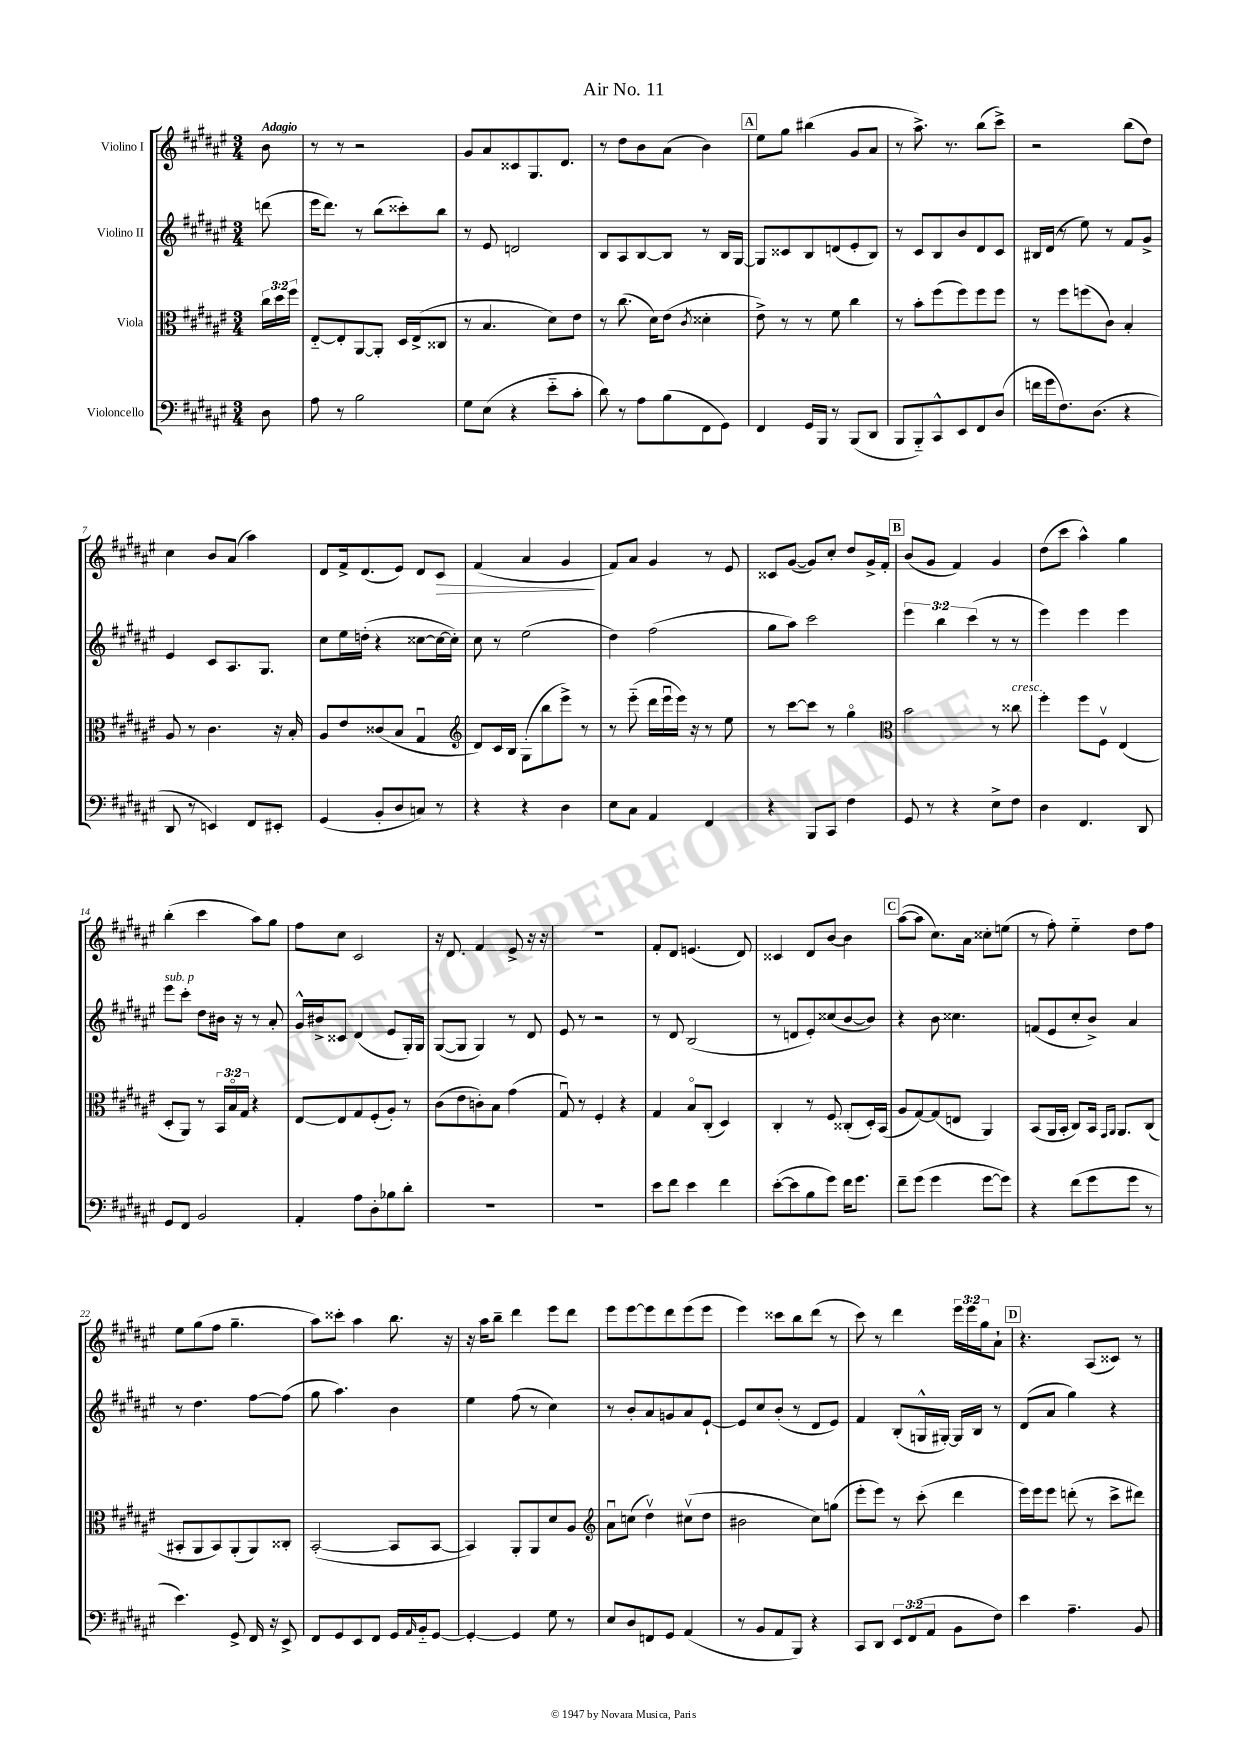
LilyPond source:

\header { title = "Air No. 11" }
<<
\new StaffGroup <<
\new Staff = "s0" \with { instrumentName = "Violino I" } {
    \clef treble \key fis \major \numericTimeSignature \time 3/4 \override Staff.TupletNumber.text = #tuplet-number::calc-fraction-text \partial 8 \tempo "Adagio"
    b'8 |
    r8 r8 r2 |
    gis'8 ais'8 cisis'8 gis8. dis'8. |
    r8 dis''8 b'8 ais'8( b'4) |
    \mark \markup { \box "A" } eis''8 gis''8 bis''4( gis'8 ais'8 |
    r8 ais''8.->) r8. b''8( cis'''8->) |
    r2 b''8( dis''8) |
    cis''4 b'8 ais'8( ais''4) |
    dis'8 fis'16-> dis'8.( eis'8) dis'8 cis'8\> |
    fis'4( ais'4 gis'4\! |
    fis'8) ais'8 gis'4 r8 eis'8 |
    cisis'8 gis'8~( gis'8) cis''8-. dis''8 gis'16-> fis'16-. |
    \mark \markup { \box "B" } b'8( gis'8 fis'4) gis'4 |
    dis''8( cis'''8 ais''4-^) gis''4 |
    b''4-.( cis'''4 ais''8) gis''8 |
    fis''8 cis''8 cis'2 |
    r16 dis'8. fis'4 eis'8-> r16 r16 |
    R2. |
    fis'8-. dis'8 e'4.( dis'8) |
    cisis'4 dis'8 b'8~ b'4 |
    \mark \markup { \box "C" } ais''8~( ais''8 cis''8.) ais'16 cisis''8-. e''8( |
    r8 fis''8-.) eis''4-_ dis''8 fis''8 |
    eis''8 gis''8( fis''8 gis''4.-- |
    ais''8) cisis'''8-. ais''4 b''8. r16 |
    r16 ais''16 b''8-- dis'''4 eis'''8 dis'''8 |
    eis'''8 eis'''8~ eis'''8 dis'''8 eis'''8( eis'''8 |
    eis'''4) cisis'''8 b''8 dis'''8( r8 |
    cis'''8) r8 dis'''4 \tuplet 3/2 { eis'''16 eis'''16 gis''16 } ais'8-! |
    \mark \markup { \box "D" } r4. ais8( cisis'8) r8 \bar "|." |
}
\new Staff = "s1" \with { instrumentName = "Violino II" } {
    \clef treble \key fis \major \numericTimeSignature \time 3/4 \override Staff.TupletNumber.text = #tuplet-number::calc-fraction-text \partial 8
    d'''8( |
    eis'''16 dis'''8.) r8 b''8( cisis'''8-.) b''8 |
    r8 eis'8 d'2 |
    b8 ais8 b8~ b8 r8 b16 gis16~ |
    \mark \markup { \box "A" } gis8 cisis'8 b8 d'8( eis'8-. b8) |
    r8 cis'8 b8 b'8 dis'8 cis'8 |
    bis16 dis'16( r8 eis''8) r8 fis'8 gis'8-> |
    eis'4 cis'8 ais8. gis8. |
    cis''8 eis''16 d''16-.( r4 cisis''8~ cisis''16~ cisis''16-.) |
    cis''8 r8 eis''2( |
    dis''4) fis''2( |
    gis''8 ais''8) cis'''2 |
    \mark \markup { \box "B" } \tuplet 3/2 { eis'''4 b''4 cis'''4( } r8 r8 |
    eis'''4) eis'''4 eis'''4 |
    eis'''8^\markup { \italic "sub. p" } cis'''8-. dis''8 bis'16 r16 r8 ais'8-. |
    gis'16-^ bis'16-> cisis'8 dis'4( eis'8 gis16-.) gis16 |
    gis8~( gis8 gis4) r8 dis'8 |
    eis'8 r8 r2 |
    r8 dis'8 b2( |
    r8 d'8 eis'8-.) cisis''8( b'8~ b'8) |
    \mark \markup { \box "C" } r4 b'8 cisis''4. |
    f'8( eis'8 cis''8-. b'8->) ais'4 |
    r8 dis''4. fis''8~ fis''8( |
    gis''8 ais''4.) b'4 |
    eis''4 fis''8( r8 cis''4) |
    r8 b'8-. ais'8 g'8 ais'8 eis'8~-! |
    eis'8 cis''8 b'8-.( r8 dis'8 eis'8) |
    fis'4 b8-.( g16-^ gis16~-.) gis16 b16 r8 |
    \mark \markup { \box "D" } dis'8( ais'8 gis''4) r4 \bar "|." |
}
\new Staff = "s2" \with { instrumentName = "Viola" } {
    \clef alto \key fis \major \numericTimeSignature \time 3/4 \override Staff.TupletNumber.text = #tuplet-number::calc-fraction-text \partial 8
    \tuplet 3/2 { cis''16 dis''16 fis''16 } |
    eis8~-_ eis8-. ais,8~ ais,8-. dis16 eis16->( cisis8 |
    r8 b4. dis'8) eis'8 |
    r8 cis''8.( dis'16) eis'8( \acciaccatura { cis'8 } disis'4-. |
    \mark \markup { \box "A" } eis'8->) r8 r8 fis'8 cis''4 |
    r8 b'8-. fis''8( fis''8) fis''8 fis''8 |
    r8 fis''8 f''8( cis'8) b4-. |
    ais8 r8 cis'4. r16 b16-. |
    ais8 eis'8 cisis'8( b8 gis4\downbow |
    \clef treble dis'8) cis'16 b16 gis8-.( b''8 eis'''8->) r8 |
    r8 eis'''8-_( dis'''16 eis'''16\downbow eis'''16) r16 r8 eis''8 |
    r8 cis'''8~ cis'''8 r8 gis''4\flageolet |
    \mark \markup { \box "B" } \clef alto b'2 r8 cisis''8^\markup { \italic "cresc." } |
    fis''4-. fis''8 fis8\upbow eis4( |
    dis8-. ais,8) r8 \tuplet 3/2 { b,16 b16\flageolet gis16 } r4 |
    eis8~ eis8 gis8 fis8-.( ais8-.) r8 |
    cis'8( eis'8 c'8-.) b8 gis'4( |
    gis8\downbow) r8 fis4-. r4 |
    gis4 b8\flageolet cis8-.( dis4) |
    cis4-. r8 fis8 cisis8-.( dis16-.) b,16( |
    \mark \markup { \box "C" } ais8 gis8~) gis8( e8 ais,4) |
    b,8( ais,16 b,16-. cis8) b,16 \grace { gis,16 ais,16 } ais,8. cis8( |
    bis,8-. ais,8 bis,8) ais,8-.( ais,8) cisis8-. |
    b,2~-.( b,8 b,8~ |
    b,4) ais,8-. ais,8 dis'8 ais8 |
    \clef treble ais'8\downbow c''8( dis''4\upbow) cis''8\upbow( dis''8 |
    bis'2 cis''8) g''8( |
    eis'''8-. eis'''8) r8 cis'''8-.( dis'''4 |
    \mark \markup { \box "D" } eis'''16) eis'''16 eis'''8 d'''8-.( r8 cis'''8-> dis'''8) \bar "|." |
}
\new Staff = "s3" \with { instrumentName = "Violoncello" } {
    \clef bass \key fis \major \numericTimeSignature \time 3/4 \override Staff.TupletNumber.text = #tuplet-number::calc-fraction-text \partial 8
    dis8 |
    ais8 r8 b2 |
    gis8 eis8( r4 eis'8-_ cis'8-. |
    dis'8) r8 ais8 b8( fis,8 gis,8) |
    \mark \markup { \box "A" } fis,4 gis,16 b,,16 r8 b,,8( dis,8 |
    b,,8 b,,8-_) cis,8-^ eis,8 fis,8 dis8( |
    f'16 gis'16 fis8.) dis8.( r4 |
    dis,8 r8 e,4) fis,8 eis,8-. |
    gis,4( b,8-. dis8 c8) r8 |
    r4 r4 dis4 |
    eis8 cis8 ais,4 fis,4 |
    r4 b,,8 cis,8 fis4 |
    \mark \markup { \box "B" } gis,8 r8 r4 eis8-> fis8 |
    dis4 fis,4. dis,8 |
    gis,8 fis,8 b,2 |
    ais,4-. ais8 dis8-. bes8 dis'8-. |
    R2. |
    R2. |
    eis'8 fis'8 eis'4 fis'4 |
    eis'8~-.( eis'8 b8 gis'8) fis'16 gis'8. |
    \mark \markup { \box "C" } fis'8-- gis'8( gis'4 gis'8~ gis'8) |
    r4 fis'8( gis'8 gis'8 r8 |
    eis'4.) gis,8-> fis,16 r16 eis,8-> |
    fis,8 gis,8 eis,8 fis,8 gis,16 \grace { ais,16 } b,16-_ gis,8~ |
    gis,4~-. gis,4 gis8 r8 |
    eis8 dis8 f,8 gis,8 ais,4( |
    r8 b,8 ais,8 b,,8) r4 |
    cis,8 dis,8 \tuplet 3/2 { eis,8 fis,8( ais,8 } b,8 fis8) |
    \mark \markup { \box "D" } eis'4 ais4.-- b,8 \bar "|." |
}
>>
>>
